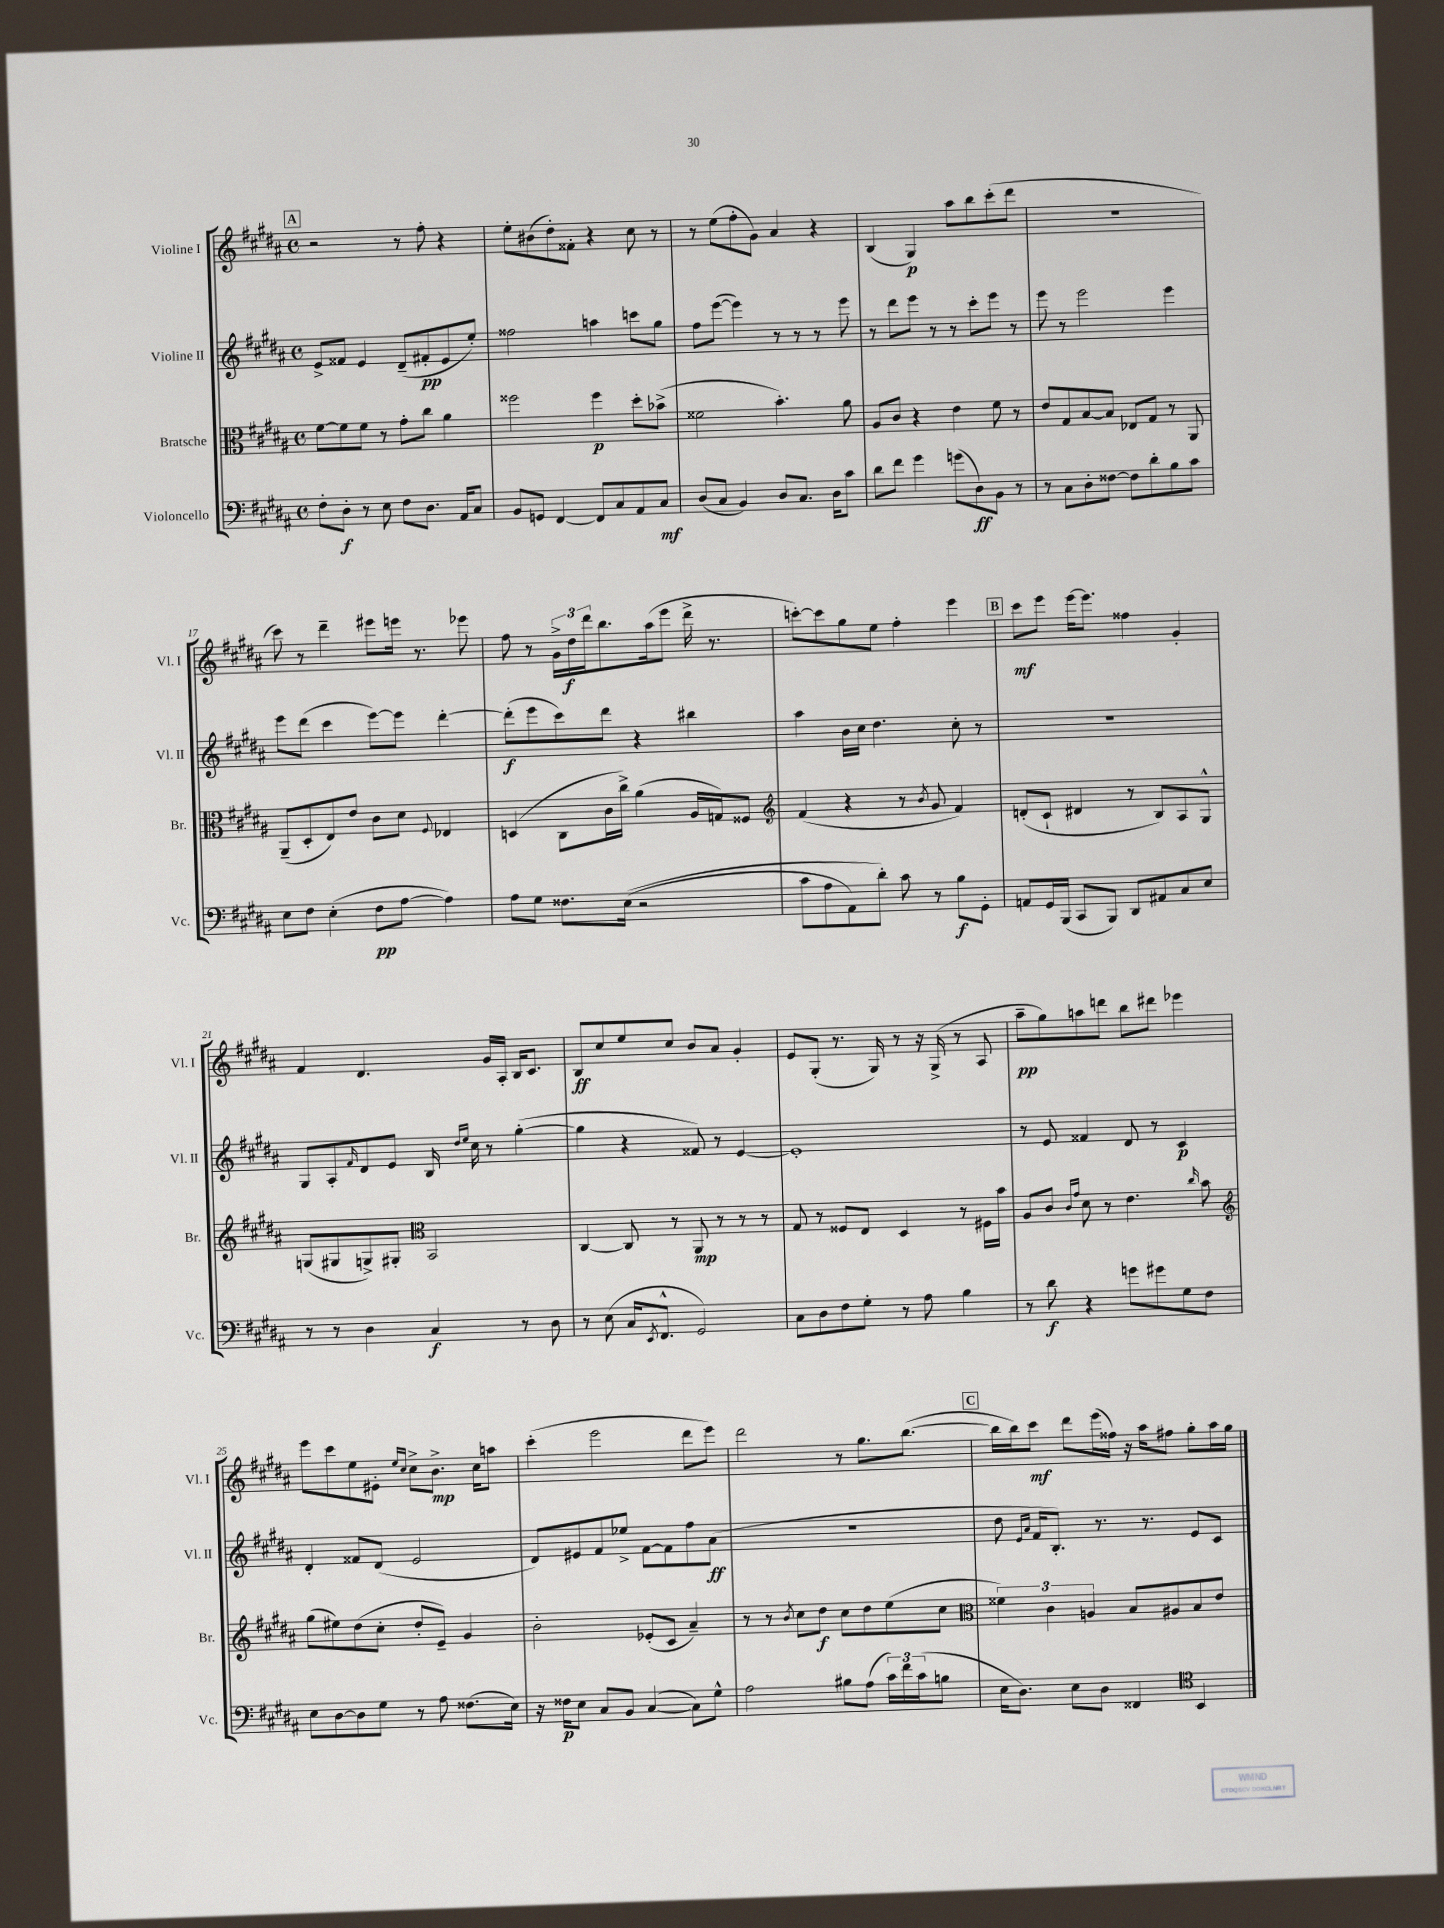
<<
\new StaffGroup <<
\new Staff = "s0" \with { instrumentName = "Violine I" shortInstrumentName = "Vl. I" } {
    \clef treble \key b \major \defaultTimeSignature \time 4/4
    \mark \markup { \box "A" } r2 r8 fis''8-. r4 |
    e''8-. bis'8( dis''8-.) fisis'8-. r4 cis''8 r8 |
    r8 e''8( fis''8-. gis'8) ais'4 r4 |
    b4( gis4\p) ais''8 b''8 cis'''8-.( dis'''8 |
    r1 |
    cis'''8) r8 dis'''4-- eis'''8 e'''16 r8. ees'''8 |
    fis''8 r8 \tuplet 3/2 { gis'16-> dis''16\f dis'''16 } b''8. ais''16( e'''8 dis'''16-> r8. |
    c'''8~-.) c'''8 gis''8 e''8 fis''4-. e'''4 |
    \mark \markup { \box "B" } cis'''8\mf e'''8 e'''16~ e'''8. fisis''4 gis'4-. |
    fis'4 dis'4. gis'16 ais16-. b16 cis'8. |
    b8\ff cis''8 e''8 cis''8 b'8 ais'8 gis'4-. |
    e'8 gis8-.( r8. gis16) r8 r16 gis16->( r8 ais8 |
    ais''8--\pp gis''8) a''8 d'''8 b''8 dis'''8 ees'''4 |
    e'''8 cis'''8 e''8 eis'8-. \grace { e''16 cis''16 } cis''8-> b'8.->\mp cis''16 a''8 |
    cis'''4-.( e'''2 dis'''8 e'''8) |
    dis'''2 r8 gis''8. b''8.~( |
    \mark \markup { \box "C" } b''16 b''16) cis'''8\mf dis'''8 e'''16( fisis''16) r16 ais''16 fis''8 gis''8-. ais''16 gis''16 \bar "|." |
}
\new Staff = "s1" \with { instrumentName = "Violine II" shortInstrumentName = "Vl. II" } {
    \clef treble \key b \major \defaultTimeSignature \time 4/4
    \mark \markup { \box "A" } e'8-> fisis'8 e'4 dis'8--( fis'8-.\pp e'8 e''8-.) |
    fisis''2 a''4 c'''8 gis''8 |
    fis''8 e'''8~( e'''4) r8 r8 r8 e'''8 |
    r8 dis'''8 e'''8 r8 r8 cis'''8-. e'''8 r8 |
    e'''8 r8 e'''2 e'''4 |
    e'''8 dis'''8( cis'''4 e'''8~) e'''8 dis'''4~-. |
    dis'''8-.\f( e'''8 cis'''8) dis'''8 r4 bis''4 |
    ais''4 b'16 cis''16 dis''4. cis''8-. r8 |
    \mark \markup { \box "B" } R1 |
    gis8 ais8-. \grace { fis'16 } dis'8 e'8 b16 \grace { dis''16 e''16 } cis''16 r8 gis''4~-.( |
    gis''4 r4 fisis'8) r8 e'4~ |
    e'1-. |
    r8 e'8 fisis'4 dis'8 r8 cis'4\p |
    dis'4-. fisis'8 dis'8( e'2 |
    dis'8) eis'8 fis'8 ees''8-> fis'8~ fis'8 fis''8 ais'8\ff( |
    R1 |
    \mark \markup { \box "C" } dis''8 \grace { e'16 ais'16 } fis'16 b8.-.) r8. r8. e'8 cis'8 \bar "|." |
}
\new Staff = "s2" \with { instrumentName = "Bratsche" shortInstrumentName = "Br." } {
    \clef alto \key b \major \defaultTimeSignature \time 4/4
    \mark \markup { \box "A" } fis'8~ fis'8 fis'8 r8 gis'8-. cis''8 ais'4 |
    fisis''2 fisis''4\p dis''8-. bes'8->( |
    fisis'2 b'4.-.) ais'8 |
    ais8 cis'8 r4 e'4 fis'8 r8 |
    e'8 gis8 b8~ b8 ees8 gis8 r8 ais,8 |
    ais,8--( dis8-. e8) e'8 cis'8 dis'8 \appoggiatura { fis8 } ees4 |
    d4( cis8 cis'16 cis''16->) ais'4( ais16 g16) fisis8 |
    \clef treble fis'4( r4 r8 \acciaccatura { b'8 } gis'8 fis'4) |
    \mark \markup { \box "B" } d'8-.( cis'8-! dis'4 r8 b8) ais8 gis8-^ |
    g8( gis8 g8->) gis8-. \clef alto b,2 |
    cis4~ cis8 r8 ais,8\mp r8 r8 r8 |
    gis8 r8 fisis8 e8 dis4 r8 fis16 b'16 |
    ais8 cis'8 \grace { cis'16 gis'16 } dis'8 r8 e'4. \grace { cis''16 } b'8 |
    \clef treble gis''8( eis''8) dis''8( cis''8-. dis''8-. e'8--) gis'4 |
    b'2-. ees'8-.( cis'8 ais'4--) |
    r8 r8 \acciaccatura { b'8 } cis''8 dis''8\f cis''8 dis''8 e''8( cis''8 |
    \mark \markup { \box "C" } \clef alto \tuplet 3/2 { fisis'4) cis'4 a4 } b8 ais8 b8 e'8 \bar "|." |
}
\new Staff = "s3" \with { instrumentName = "Violoncello" shortInstrumentName = "Vc." } {
    \clef bass \key b \major \defaultTimeSignature \time 4/4
    \mark \markup { \box "A" } fis8-. dis8-.\f r8 e8 fis8 dis8. ais,16 cis8 |
    b,8 g,8 fis,4~ fis,8 cis8 ais,8 cis8\mf |
    dis8( cis8 b,4) dis8 cis8. dis16 cis'8 |
    dis'8 fis'8 gis'4 g'8( dis8\ff) b,8 r8 |
    r8 cis8 dis8-. fisis8~ fisis8 dis'8-. b8 cis'8 |
    e8 fis8 e4-.( fis8\pp ais8~ ais4) |
    ais8 gis8 fisis8. e16(\( r2 |
    cis'8 ais8 ais,8) dis'8-.\) cis'8 r8 b8\f gis,8-. |
    \mark \markup { \box "B" } a,8 gis,16 b,,16( cis,8 b,,8) dis,8 ais,8 cis8 e8 |
    r8 r8 dis4 cis4\f r8 dis8 |
    r8 e8( cis16 \acciaccatura { e,8 } fis,8.-^ gis,2) |
    cis8 dis8 fis8 gis8-. r8 ais8 b4 |
    r8 dis'8\f r4 g'8 gis'8 gis8 fis8 |
    e8 dis8~ dis8 gis8 r8 ais8 fisis8.( e16) |
    r16 fisis16\p e8 cis8 b,8 cis4~( cis8) gis8-^ |
    ais2 bis8 ais8( \tuplet 3/2 { cis'16) fis'16 cis'16( } b8 |
    \mark \markup { \box "C" } e16 dis8.) e8 dis8 fisis,4 \clef tenor b,4 \bar "|." |
}
>>
>>
\layout { \context { \Score currentBarNumber = #12 } }
